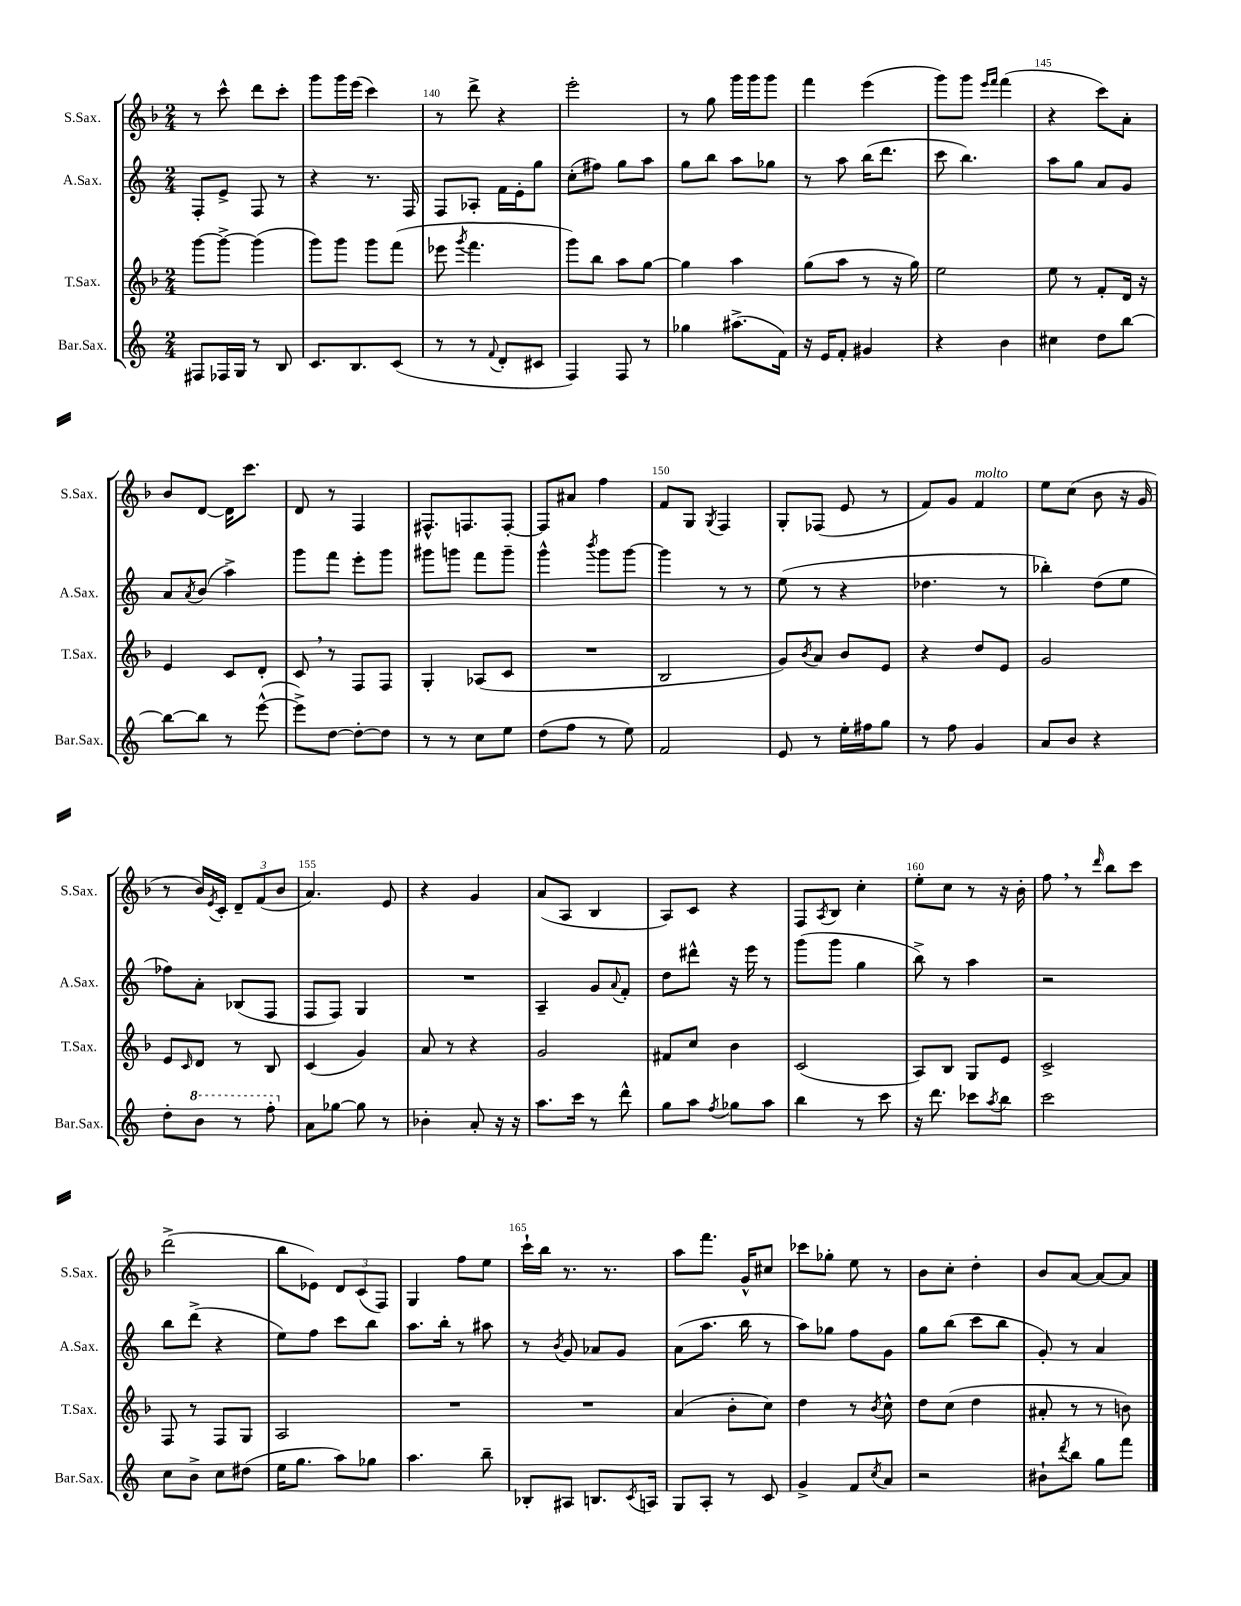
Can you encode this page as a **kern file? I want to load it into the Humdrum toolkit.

**kern	**kern	**kern	**kern
*staff4	*staff3	*staff2	*staff1
*clefG2	*clefG2	*clefG2	*clefG2
*k[]	*k[b-]	*k[]	*k[b-]
*M2/4	*M2/4	*M2/4	*M2/4
8F#/L	[8ggg\L	8F'/L	8r
16F-/L	8ggg^\_J	8e^/J	8ccc^^\
16G/JJ	.	.	.
8r	(4ggg\]	8F/	8ddd\L
8B/	.	8r	8ccc'\J
=	=	=	=
8.c/L	8ggg\L)	4r	8ggg\L
.	8ggg\J	.	16ggg\L
8.B/	.	.	(16eee\JJ
.	8ggg\L	8.r	4ccc\)
(8c/J	(8fff\J	.	.
.	.	16F/	.
=	=	=	=
8r	8eee-\	8F/L	8r
.	8qggg/	.	.
8r	4.fff\	8A-'/J	8ddd^\
8qqf/	.	.	.
8d'/L	.	16f\LL	4r
.	.	16e'\J	.
8c#/J	.	8gg\J	.
=	=	=	=
4F/)	8ggg\L)	(8cc'\L	2eee'\
.	8bb-\J	8ff#\J)	.
8F/	8aa\L	8gg\L	.
8r	[8gg\J	8aa\J	.
=	=	=	=
4gg-\	4gg\]	8gg\L	8r
.	.	8bb\J	8gg\
(8.aa#^\L	4aa\	8aa\L	16ggg\LL
.	.	.	16ggg\J
.	.	8gg-\J	8ggg\J
16f\Jk)	.	.	.
=	=	=	=
16r	(8gg\L	8r	4fff\
16e/LK	.	.	.
8f'/J	8aa\J	8aa\	.
4g#/	8r	(16bb\LK	(4eee\
.	.	8.ddd\J	.
.	16r	.	.
.	16gg\)	.	.
=	=	=	=
4r	2ee\	8ccc\	8ggg\L)
.	.	4.bb\)	8ggg\J
.	.	.	16qqeee/LL
.	.	.	16qqfff/JJ
4b\	.	.	(4fff\
=	=	=	=
4cc#\	8ee\	8aa\L	4r
.	8r	8gg\J	.
8dd\L	8f'/L	8a/L	8ccc\L)
[8bb\J	16d/Jk	8g/J	8a'\J
.	16r	.	.
=	=	=	=
8bb\_L	4e/	8a/L	8b-/L
.	.	8qa/	.
8bb\]J	.	(8b/J	[8d/J
8r	8c/L	4aa^\)	16d\]LK
.	.	.	8.ccc\J
([8eee^^\	8d'/J	.	.
=	=	=	=
8eee^\]L)	8c/	8ggg\L	8d/
[8dd\J	8r	8fff\J	8r
8dd'\_L	8F/L	8eee'\L	4F/
8dd\]J	8F/J	8ggg\J	.
=	=	=	=
8r	4G'/	8ggg#\L	8.F#^^/L
8r	.	8ggg\J	.
.	.	.	8.F/
8cc\L	(8A-/L	8fff\L	.
8ee\J	8c/J	8ggg~\J	[8F'/J
=	=	=	=
(8dd\L	2r	4ggg^^\	8F/]L
8ff\J	.	.	8a#/J
.	.	8qbbb/	.
8r	.	8ggg\L	4ff\
8ee\)	.	[8ggg\J	.
=	=	=	=
2f/	2B-/	4ggg\]	8f/L
.	.	.	8G/J
.	.	.	8qG/
.	.	8r	4F/
.	.	8r	.
=	=	=	=
8e/	8g/L)	(8ee\	8G'/L
.	8qb-/	.	.
8r	8a/J	8r	(8F-/J
16ee'\LL	8b-/L	4r	8e/
16ff#\J	.	.	.
8gg\J	8e/J	.	8r
=	=	=	=
8r	4r	4.dd-\	8f/L)
8ff\	.	.	8g/J
4g/	8dd/L	.	4f/
.	8e/J	8r	.
=	=	=	=
8a/L	2g/	4bb-'\)	8ee\L
8b/J	.	.	(8cc\J
4r	.	(8dd\L	8b-\
.	.	8ee\J	16r
.	.	.	16g/
=	=	=	=
8dd'\L	8e/L	8ff-\L)	8r
.	16qqc/	.	.
8bb\J	8d/J	8a'\J	16b-/LL)
.	.	.	8qe/
.	.	.	16c'/JJ
8r	8r	(8B-/L	12d~/L
.	.	.	(12f/
8fff'\	8B-/	8F/J	.
.	.	.	12b-/J
=	=	=	=
8a\L	(4c/	8F/L	4.a/)
[8gg-\J	.	8F/J)	.
8gg-\]	4g/)	4G/	.
8r	.	.	8e/
=	=	=	=
4b-'\	8a/	2r	4r
.	8r	.	.
8a'/	4r	.	4g/
16r	.	.	.
16r	.	.	.
=	=	=	=
8.aa\L	2g/	4A~/	(8a/L
.	.	.	8A/J
16ccc\Jk	.	.	.
8r	.	8g/L	4B-/
.	.	8qqa/	.
8ddd^^\	.	8f'/J	.
=	=	=	=
8gg\L	8f#/L	8dd\L	8A/L)
8aa\J	8cc/J	8ddd#^^\J	8c/J
8qff/	.	.	.
8gg-\L	4b-\	16r	4r
.	.	16eee\	.
8aa\J	.	8r	.
=	=	=	=
4bb\	(2c/	(8ggg\L	8F/L
.	.	.	8qA/
.	.	8ggg\J	8B-/J
8r	.	4gg\	4cc'\
8ccc\	.	.	.
=	=	=	=
16r	8A/L)	8bb^\)	8ee'\L
8.ddd\	.	.	.
.	8B-/J	8r	8cc\J
8ccc-\L	8G/L	4aa\	8r
8qaa/	.	.	.
8bb\J	8e/J	.	16r
.	.	.	16b-'\
=	=	=	=
2ccc\	2c^/	2r	8ff\
.	.	.	8r
.	.	.	16qqddd/
.	.	.	8bb-\L
.	.	.	8ccc\J
=	=	=	=
8cc\L	8F/	8bb\L	(2ddd^\
8b^\J	8r	(8ddd^\J	.
8cc\L	8F/L	4r	.
(8dd#\J	8G/J	.	.
=	=	=	=
16ee\LK	2A/	8ee\L)	8bb-\L
8.gg\J	.	.	.
.	.	8ff\J	8e-\J)
8aa\L)	.	8ccc\L	12d/L
.	.	.	(12c/
8gg-\J	.	8bb\J	.
.	.	.	12F/J)
=	=	=	=
4.aa\	2r	8.aa\L	4G/
.	.	16bb'\Jk	.
.	.	8r	8ff\L
8bb~\	.	8aa#\	8ee\J
=	=	=	=
8B-'/L	2r	8r	16ccc`\LL
.	.	.	16bb-\JJ
.	.	8qb/	.
8A#/J	.	8g/	8.r
8.B/L	.	8a-/L	.
.	.	.	8.r
.	.	8g/J	.
8qc/	.	.	.
16A/Jk	.	.	.
=	=	=	=
8G/L	(4a/	(8a\L	8aa\L
8A'/J	.	8.aa\J	8.fff\J
8r	8b-'\L	.	.
.	.	16bb\	16g^^/LK
8c/	8cc\J)	8r	8cc#/J
=	=	=	=
4g^/	4dd\	8aa\L)	8ccc-\L
.	.	8gg-\J	8gg-'\J
8f/L	8r	8ff\L	8ee\
8qcc/	8qb-/	.	.
8a/J	8cc^^\	8g\J	8r
=	=	=	=
2r	8dd\L	8gg\L	8b-\L
.	(8cc\J	(8bb\J	8cc'\J
.	4dd\	8ccc\L	4dd'\
.	.	8bb\J	.
=	=	=	=
8b#`\L	8a#'/	8g'/)	8b-/L
8qddd/	.	.	.
8bb\J	8r	8r	[8a/J
8gg\L	8r	4a/	8a/_L
8fff\J	8b\)	.	8a/]J
==	==	==	==
*-	*-	*-	*-
